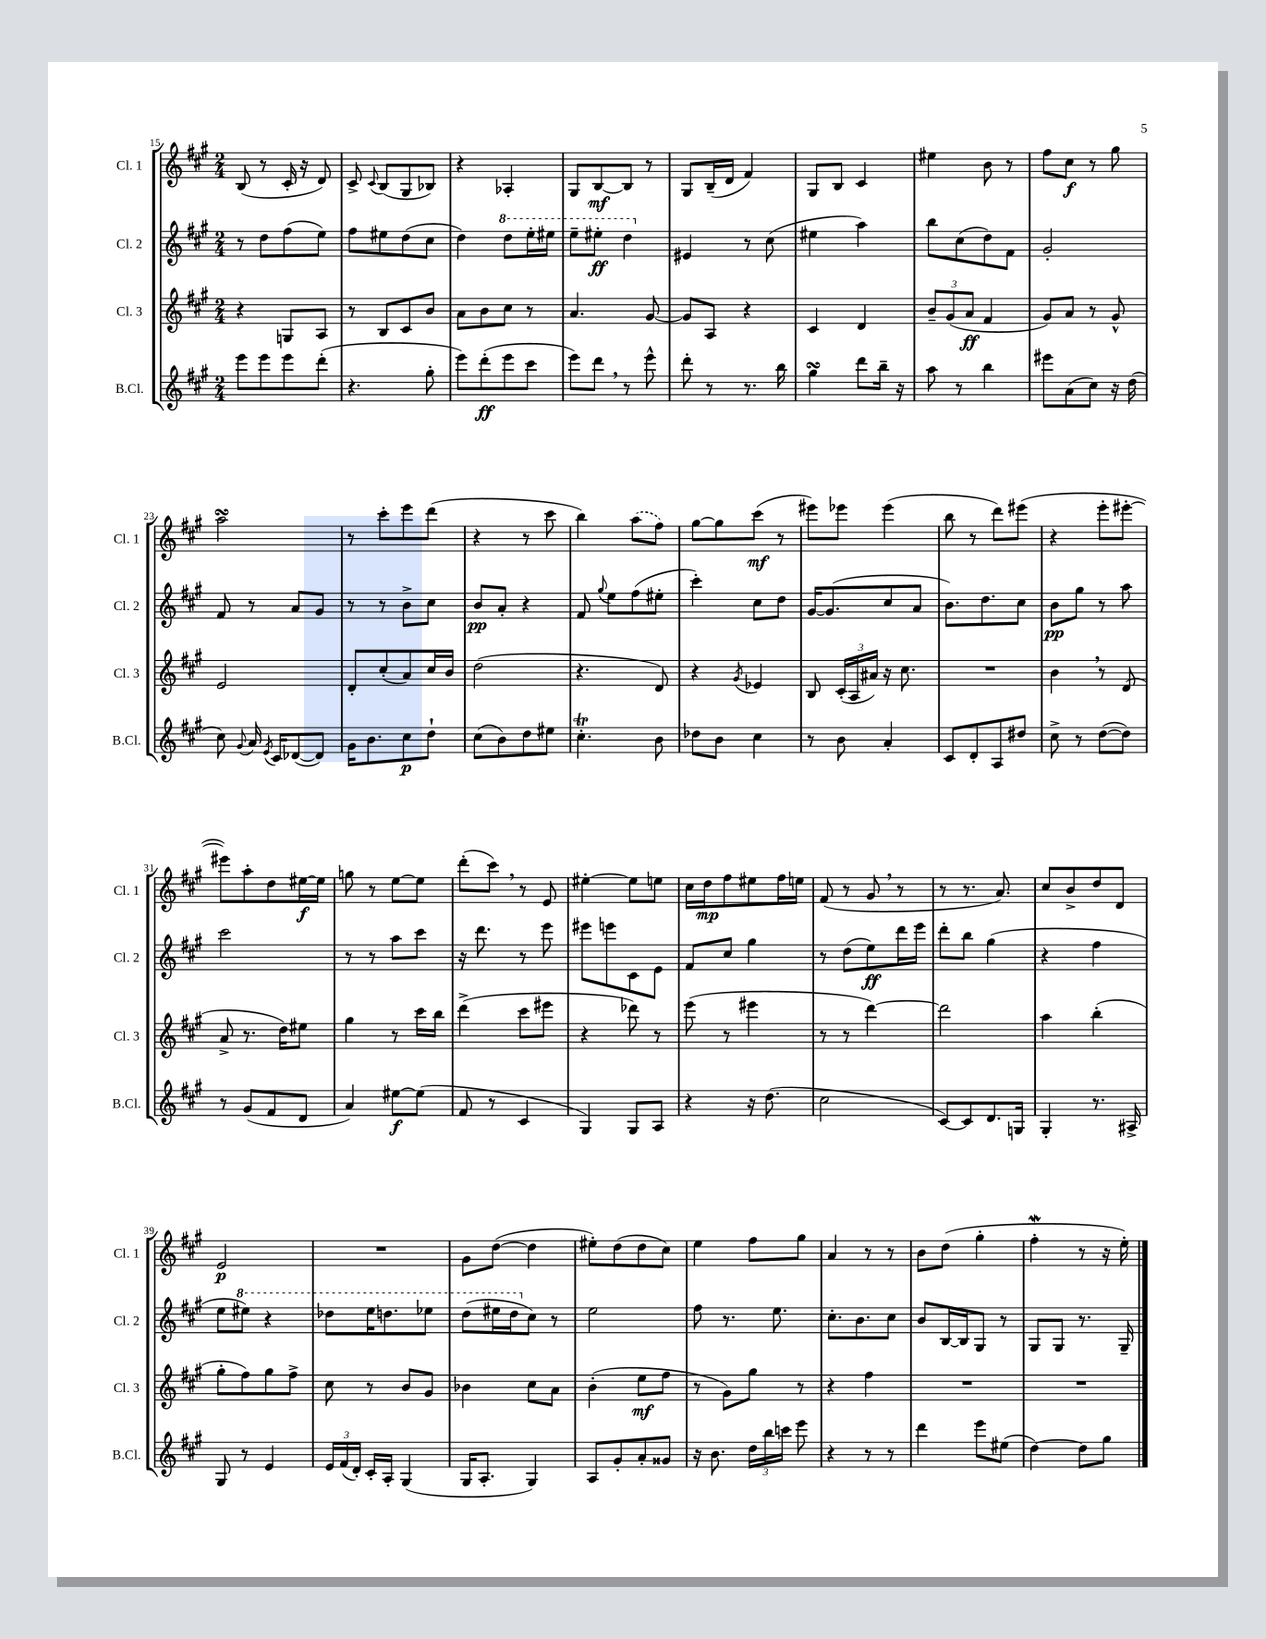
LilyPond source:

<<
\new StaffGroup <<
\new Staff = "s0" \with { instrumentName = "Cl. 1" shortInstrumentName = "Cl. 1" } {
    \clef treble \key a \major \numericTimeSignature \time 2/4
    \autoBeamOff b8( r8 cis'16-. r16 d'8) |
    cis'8-> \appoggiatura { cis'8 } b8[( gis8 bes8]) |
    r4 aes4-. |
    gis8[ b8~\mf b8] r8 |
    gis8[ b16--( d'16] fis'4) |
    gis8[ b8] cis'4 |
    eis''4 b'8 r8 |
    fis''8[ cis''8]\f r8 gis''8 |
    a''2\turn |
    r8 cis'''8[-. e'''8 d'''8]( |
    r4 r8 cis'''8 |
    b''4) \once \slurDashed a''8[( fis''8]) |
    gis''8[~ gis''8 cis'''8]\mf( r8 |
    eis'''8[) ees'''8] ees'''4( |
    b''8 r8 d'''8[) eis'''8]( |
    r4 e'''8[-. eis'''8]~-. |
    eis'''8[) a''8-. d''8 eis''16~\f eis''16] |
    g''8 r8 e''8[~ e''8] |
    d'''8[-.( cis'''8]) \breathe r8 e'8 |
    eis''4~-. eis''8[ e''8] |
    cis''16[ d''16\mp fis''8 eis''8 fis''16 e''16] |
    fis'8( r8 gis'8 \breathe r8 |
    r8 r8. a'8.) |
    cis''8[ b'8-> d''8 d'8] |
    e'2\p |
    R2 |
    gis'8[ d''8]~( d''4 |
    eis''8[-.) d''8( d''8 cis''8]) |
    e''4 fis''8[ gis''8] |
    a'4 r8 r8 |
    b'8[ d''8]( gis''4-. |
    fis''4-.\mordent r8 r16 e''16-.) \bar "|." |
}
\new Staff = "s1" \with { instrumentName = "Cl. 2" shortInstrumentName = "Cl. 2" } {
    \clef treble \key a \major \numericTimeSignature \time 2/4
    \autoBeamOff r8 d''8[ fis''8( e''8]) |
    fis''8[ eis''8 d''8( cis''8] |
    d''4) \ottava #1 d'''8[ e'''16-. eis'''16] |
    e'''8[-- eis'''8]-.\ff d'''4 \ottava #0 |
    eis'4 r8 cis''8( |
    eis''4 a''4) |
    b''8[ cis''8( d''8) fis'8] |
    gis'2-. |
    fis'8 r8 a'8[ gis'8] |
    r8 r8 b'8[-> cis''8] |
    b'8[\pp a'8]-. r4 |
    fis'8 \appoggiatura { gis''8 } e''8[ fis''8( eis''8]-. |
    cis'''4-.) cis''8[ d''8] |
    gis'16[~ gis'8.( cis''8 a'8] |
    b'8.[) d''8. cis''8] |
    b'8[\pp gis''8] r8 a''8 |
    cis'''2 |
    r8 r8 a''8[ cis'''8] |
    r16 d'''8. r8 e'''8 |
    eis'''8[ e'''8 cis'8 e'8] |
    fis'8[ cis''8] gis''4 |
    r8 d''8[( e''8\ff) d'''16 e'''16] |
    d'''8[-. b''8] gis''4( |
    r4 fis''4 |
    e''8[ \ottava #1 eis'''8]) r4 |
    des'''8[ e'''16 d'''8. ees'''8] |
    d'''8[( eis'''16 d'''16 \ottava #0 cis''8]) r8 |
    e''2 |
    fis''8 r8. e''8. |
    cis''8.[-. b'8. cis''8] |
    b'8[ b16~ b16 gis8] r8 |
    gis8[ gis8] r8. gis16-- \bar "|." |
}
\new Staff = "s2" \with { instrumentName = "Cl. 3" shortInstrumentName = "Cl. 3" } {
    \clef treble \key a \major \numericTimeSignature \time 2/4
    \autoBeamOff r4 g8[ a8] |
    r8 b8[ cis'8 b'8] |
    a'8[ b'8 cis''8] r8 |
    a'4. gis'8~ |
    gis'8[ a8] r4 |
    cis'4 d'4 |
    \tuplet 3/2 { b'8[-- gis'8( a'8]\ff } fis'4 |
    gis'8[) a'8] r8 gis'8-^ |
    e'2 |
    d'8[-. cis''8-.( a'8) cis''16 b'16] |
    d''2( |
    r4. d'8) |
    r4 \acciaccatura { gis'8 } ees'4 |
    b8 \tuplet 3/2 { cis'16[-.( a16 ais'16]) } r16 cis''8. |
    R2 |
    b'4 \breathe r8 d'8( |
    a'8-> r8. d''16[) eis''8] |
    gis''4 r8 cis'''16[ b''16] |
    d'''4->( cis'''8[ eis'''8] |
    r4 des'''8) r8 |
    e'''8( r8 eis'''4 |
    r8 r8 d'''4~) |
    d'''2 |
    a''4 b''4-.( |
    gis''8[-. fis''8) gis''8 fis''8]-> |
    cis''8 r8 b'8[ gis'8] |
    bes'4 cis''8[ a'8] |
    b'4-.( e''8[\mf fis''8] |
    r8 gis'8[) gis''8] r8 |
    r4 fis''4 |
    R2 |
    R2 \bar "|." |
}
\new Staff = "s3" \with { instrumentName = "B.Cl." shortInstrumentName = "B.Cl." } {
    \clef treble \key a \major \numericTimeSignature \time 2/4
    \autoBeamOff e'''8[ e'''8 e'''8 d'''8]-.( |
    r4. gis''8-. |
    e'''8[) d'''8-.\ff( e'''8 cis'''8] |
    e'''8[) d'''8] \breathe r8 e'''8-^ |
    d'''8-. r8 r8. b''16 |
    gis''4\turn d'''8[ b''16]-- r16 |
    a''8 r8 b''4 |
    eis'''8[ a'8( cis''8]) r16 d''16( |
    cis''8) \appoggiatura { gis'8 } a'16 \acciaccatura { e'8 } cis'16[ des'8~( des'8]) |
    gis'16[ b'8. cis''8\p d''8]-! |
    cis''8[( b'8) d''8 eis''8] |
    cis''4.-.\trill b'8 |
    des''8[ b'8] cis''4 |
    r8 b'8 a'4-. |
    cis'8[ d'8-. a8 dis''8] |
    cis''8-> r8 d''8[~( d''8]) |
    r8 gis'8[( fis'8 d'8] |
    a'4) eis''8[~\f eis''8]( |
    fis'8 r8 cis'4 |
    gis4) gis8[ a8] |
    r4 r16 d''8.( |
    cis''2 |
    cis'8[~) cis'8 d'8. g16] |
    gis4-. r8. ais16-> |
    gis8 r8 e'4 |
    \tuplet 3/2 { e'16[ fis'16( d'16]-.) } cis'16[-. a16]-. gis4( |
    gis16[ a8.]-. gis4) |
    a8[ gis'8-. a'8-. gisis'8] |
    r16 b'8. \tuplet 3/2 { d''16[ b''16 c'''16] } e'''8 |
    r4 r8 r8 |
    d'''4 e'''8[ eis''8]( |
    d''4~) d''8[ gis''8] \bar "|." |
}
>>
>>
\layout { \context { \Score currentBarNumber = #15 } }
